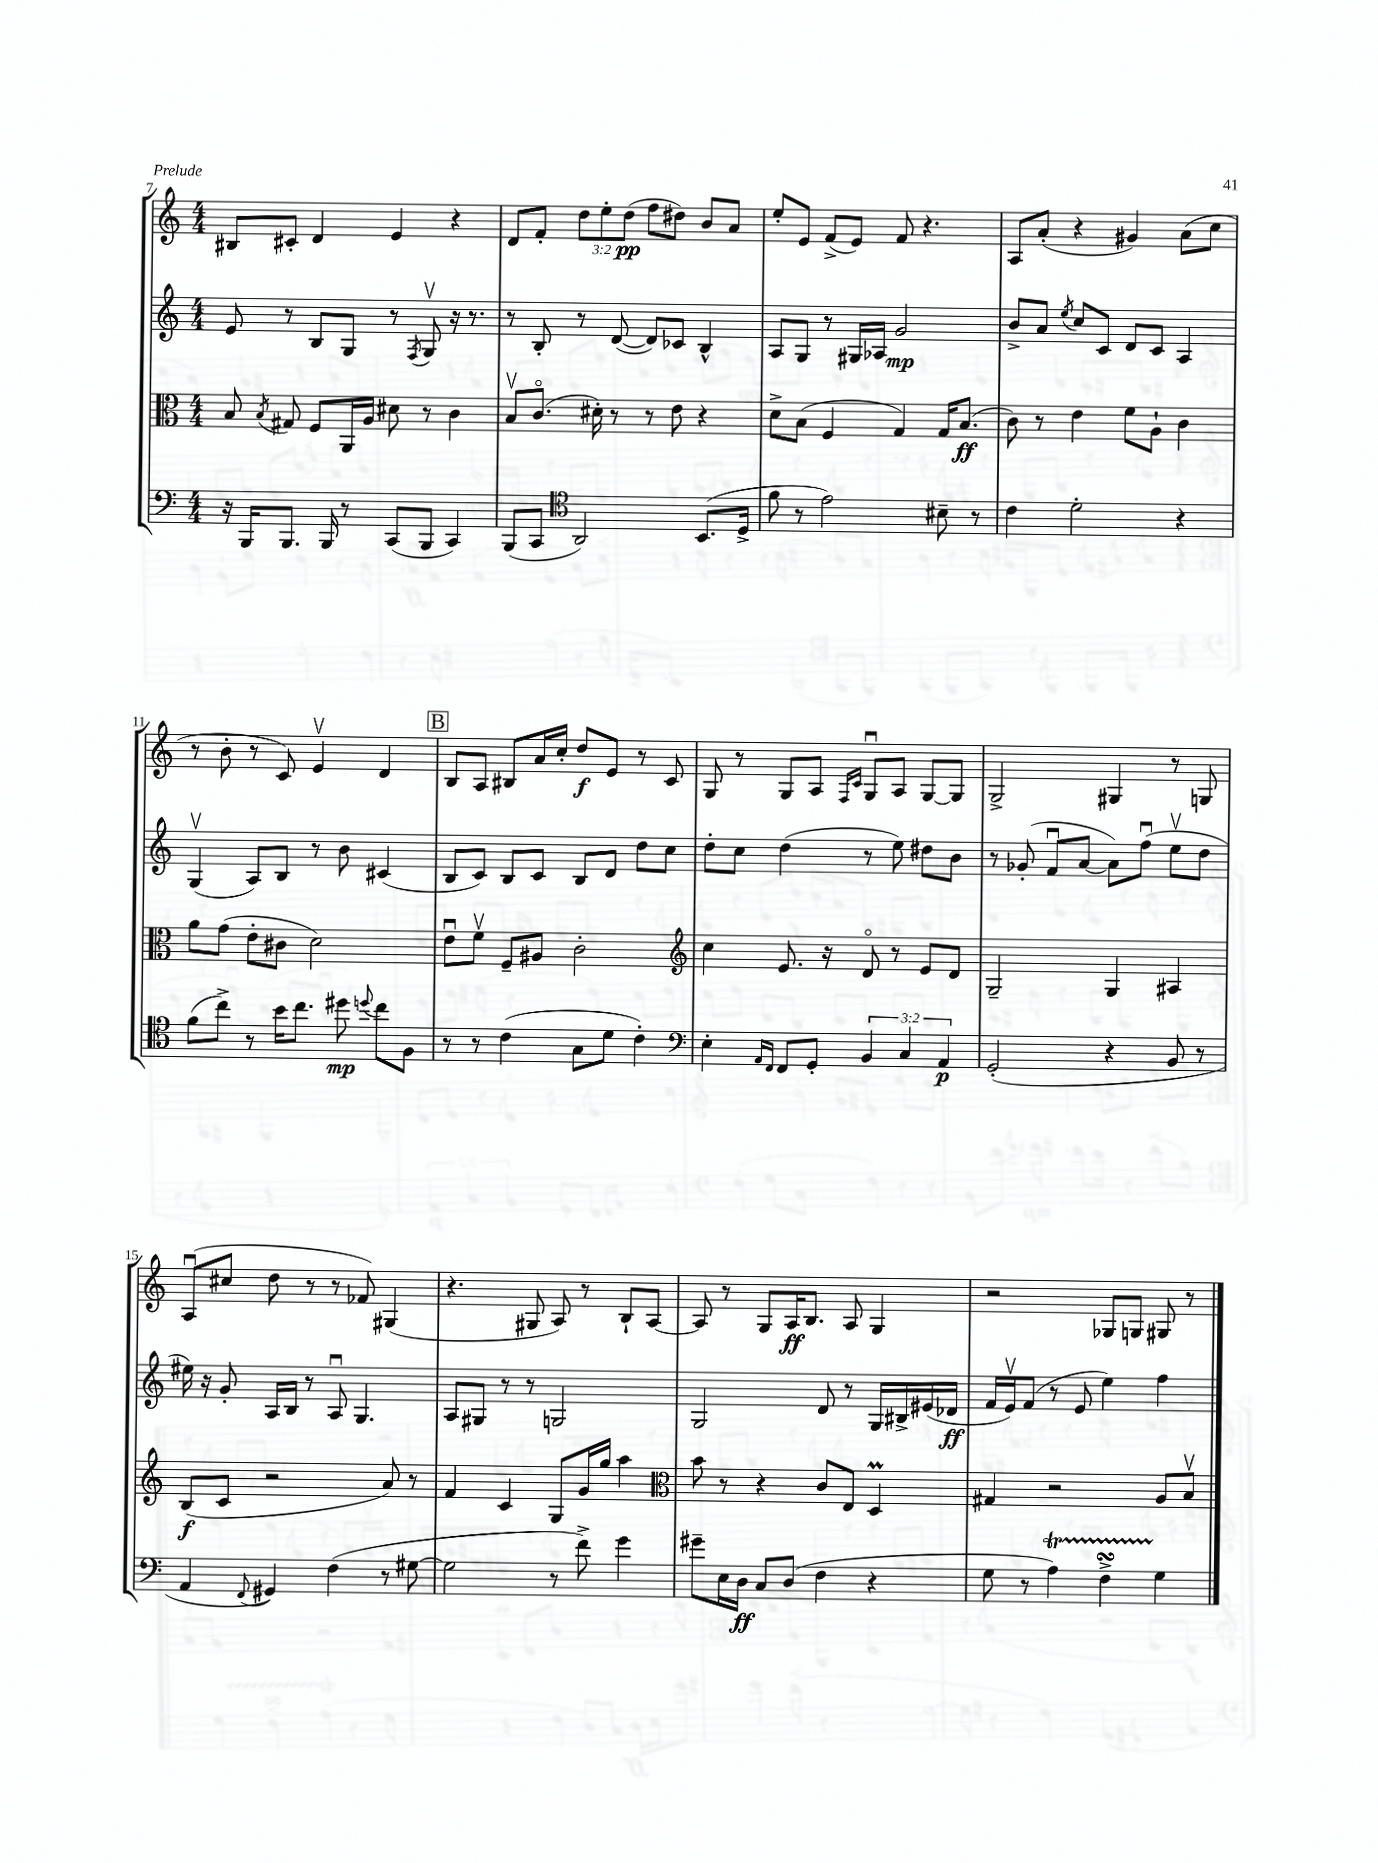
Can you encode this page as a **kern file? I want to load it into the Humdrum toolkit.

**kern	**dynam	**kern	**dynam	**kern	**dynam	**kern	**dynam
*part4	*part4	*part3	*part3	*part2	*part2	*part1	*part1
*staff4	*staff4	*staff3	*staff3	*staff2	*staff2	*staff1	*staff1
*clefF4	*	*clefC3	*	*clefG2	*	*clefG2	*
*k[]	*	*k[]	*	*k[]	*	*k[]	*
*M4/4	*	*M4/4	*	*M4/4	*	*M4/4	*
=7	=7	=7	=7	=7	=7	=7	=7
16r	.	8B/	.	8e/	.	8B#X/L	.
16BBB/KL	.	.	.	.	.	.	.
.	.	8qB/	.	.	.	.	.
8.BBB/J	.	8G#X/	.	8r	.	8c#X'/J	.
.	.	8F/L	.	8B/L	.	4d/	.
16BBB/	.	.	.	.	.	.	.
8r	.	16AA/L	.	8G/J	.	.	.
.	.	16A/JJ	.	.	.	.	.
(8CC/L	.	8d#X\	.	8r	.	4e/	.
.	.	.	.	8qF/	.	.	.
8BBB/J	.	8r	.	8Gv/	.	.	.
4CC/)	.	4c\	.	16r	.	4r	.
.	.	.	.	8.r	.	.	.
=8	=8	=8	=8	=8	=8	=8	=8
(8BBB/L	.	8Bv/L	.	8r	.	8d/L	.
8CC/J	.	(8.c/J	.	8B'/	.	8f'/J	.
*clefC4	*	*	*	*	*	*	*
2AA/)	.	.	.	8r	.	12dd\L	.
.	.	16d#X'\)	.	.	.	.	.
.	.	.	.	.	.	12ee'\	.
.	.	8r	.	([8d/	.	.	.
.	.	.	.	.	.	(12dd\J	pp
.	.	8r	.	8d/L])	.	8ff\L	.
.	.	8e\	.	8c-X/J	.	8dd#X\J)	.
(8.BB/L	.	4r	.	4B^^/	.	8b/L	.
.	.	.	.	.	.	8a/J	.
16D^/Jk	.	.	.	.	.	.	.
=9	=9	=9	=9	=9	=9	=9	=9
8f\	.	8d^\L	.	8A/L	.	8ee'/L	.
8r	.	(8B\J	.	8G/J	.	8e/J	.
2e\)	.	4F/	.	8r	.	(8f^/L	.
.	.	.	.	16G#X/LL	.	8e/J)	.
.	.	.	.	16A-X/JJ	.	.	.
.	.	4G/)	.	2g/	mp	8f/	.
.	.	.	.	.	.	4.r	.
8B#X~\	.	16G/KL	.	.	.	.	.
.	.	(8.B/J	ff	.	.	.	.
8r	.	.	.	.	.	.	.
=10	=10	=10	=10	=10	=10	=10	=10
4c\	.	8c\)	.	8b^/L	.	8A/L	.
.	.	8r	.	8a/J	.	(8a'/J	.
.	.	.	.	8qee/	.	.	.
2d'\	.	4e\	.	8cc/L	.	4r	.
.	.	.	.	8c/J	.	.	.
.	.	8f\L	.	8d/L	.	4g#X/)	.
.	.	8A`\J	.	8c/J	.	.	.
4r	.	4c\	.	4A/	.	(8a\L	.
.	.	.	.	.	.	8cc\J	.
!!LO:LB:g=z
=11	=11	=11	=11	=11	=11	=11	=11
(8f\L	.	8a\L	.	(4Gv/	.	8r	.
8cc^\J)	.	(8g\J	.	.	.	8b'\	.
8r	.	8e'\L	.	8A/L)	.	8r	.
16b\KL	.	8c#X\J	.	8B/J	.	8c/)	.
8.cc\J	.	.	.	.	.	.	.
.	.	2d\)	.	8r	.	4ev/	.
8dd#X\	mp	.	.	8b\	.	.	.
8qqddn/	.	.	.	.	.	.	.
8cc\L	.	.	.	(4c#X/	.	4d/	.
8F\J	.	.	.	.	.	.	.
!!LO:REH:place=s1:t=B
=12	=12	=12	=12	=12	=12	=12	=12
8r	.	8eu\L	.	8B/L	.	8B/L	.
8r	.	8fv\J	.	8c/J)	.	8A/J	.
(4c\	.	8F~/L	.	8B/L	.	8B#X/L	.
.	.	8A#X/J	.	8c/J	.	16a/L	.
.	.	.	.	.	.	16cc'/JJ	.
8G\L	.	2c'\	.	8B/L	.	8dd/L	f
8d\J	.	.	.	8d/J	.	8e/J	.
4c'\)	.	.	.	8dd\L	.	8r	.
.	.	.	.	8cc\J	.	8c/	.
=13	=13	=13	=13	=13	=13	=13	=13
*clefF4	*	*clefG2	*	*	*	*	*
4E'\	.	4cc\	.	8dd'\L	.	8G/	.
.	.	.	.	8cc\J	.	8r	.
16qqAA/LL	.	.	.	.	.	.	.
16qqFF/JJ	.	.	.	.	.	.	.
8FF/L	.	8.e/	.	(4dd\	.	8G/L	.
8GG'/J	.	.	.	.	.	8A/J	.
.	.	16r	.	.	.	.	.
.	.	.	.	.	.	16qqF/LL	.
.	.	.	.	.	.	16qqc/JJ	.
6BB/	.	8d/	.	8r	.	8Gu/L	.
.	.	8r	.	8ee\)	.	8A/J	.
6C/	.	.	.	.	.	.	.
.	.	8e/L	.	8dd#X\L	.	[8G/L	.
6AA/	p	.	.	.	.	.	.
.	.	8d/J	.	8b\J	.	8G/J]	.
=14	=14	=14	=14	=14	=14	=14	=14
(2GG'/	.	2G~/	.	8r	.	2G^/	.
.	.	.	.	(8g-X'/	.	.	.
.	.	.	.	8fu/L	.	.	.
.	.	.	.	[8a/J	.	.	.
4r	.	4G/	.	8a\L])	.	4G#X/	.
.	.	.	.	(8ffu\J	.	.	.
8BB/	.	4A#X/	.	8eev\L	.	8r	.
8r	.	.	.	8dd\J	.	8Gn/	.
!!LO:LB:g=z
=15	=15	=15	=15	=15	=15	=15	=15
4AA/	.	(8B/L	f	16ee#X\)	.	(8Au/L	.
.	.	.	.	16r	.	.	.
.	.	8c/J	.	8g'/	.	8cc#X/J	.
8qqFF/	.	.	.	.	.	.	.
4GG#X/)	.	2r	.	16A/LL	.	8dd\	.
.	.	.	.	16B/JJ	.	.	.
.	.	.	.	8r	.	8r	.
(4F\	.	.	.	8Au/	.	8r	.
.	.	.	.	4.G/	.	8f-X/)	.
8r	.	8a/)	.	.	.	(4G#X/	.
[8G#X\	.	8r	.	.	.	.	.
=16	=16	=16	=16	=16	=16	=16	=16
2G#\]	.	4f/	.	8A/L	.	4.r	.
.	.	.	.	8G#X/J	.	.	.
.	.	4c/	.	8r	.	.	.
.	.	.	.	8r	.	8G#X/	.
8r	.	8G/L	.	2Gn/	.	8A/)	.
8f^\)	.	16g/L	.	.	.	8r	.
.	.	16gg/JJ	.	.	.	.	.
4g\	.	4aa\	.	.	.	8B`/L	.
.	.	.	.	.	.	[8A/J	.
=17	=17	=17	=17	=17	=17	=17	=17
*	*	*clefC3	*	*	*	*	*
8g#X~\L	.	8b\	.	2G/	.	8A/]	.
16E\L	.	8r	.	.	.	8r	.
16D\JJ	ff	.	.	.	.	.	.
8C/L	.	4r	.	.	.	8G/L	.
(8D/J	.	.	.	.	.	16A/K	ff
.	.	.	.	.	.	8.B/J	.
4F\	.	8c/L	.	8d/	.	.	.
.	.	8E/J	.	8r	.	8A/	.
4r	.	4DM/	.	16G/LL	.	4G/	.
.	.	.	.	16B#X^/	.	.	.
.	.	.	.	(16e#X/	.	.	.
.	.	.	.	16d-X/JJ	ff	.	.
=18	=18	=18	=18	=18	=18	=18	=18
8G\	.	4G#X/	.	16f/LL	.	2r	.
.	.	.	.	16ev/J)	.	.	.
8r	.	.	.	(8f/J	.	.	.
4AT\)	.	2r	.	8r	.	.	.
.	.	.	.	8e/	.	.	.
4FTTTsSSs^\	.	.	.	4ee\)	.	8G-X/L	.
.	.	.	.	.	.	8Gn/J	.
4G\	.	8A/L	.	4ff\	.	8G#X/	.
.	.	8Bv/J	.	.	.	8r	.
==	==	==	==	==	==	==	==
*-	*-	*-	*-	*-	*-	*-	*-
